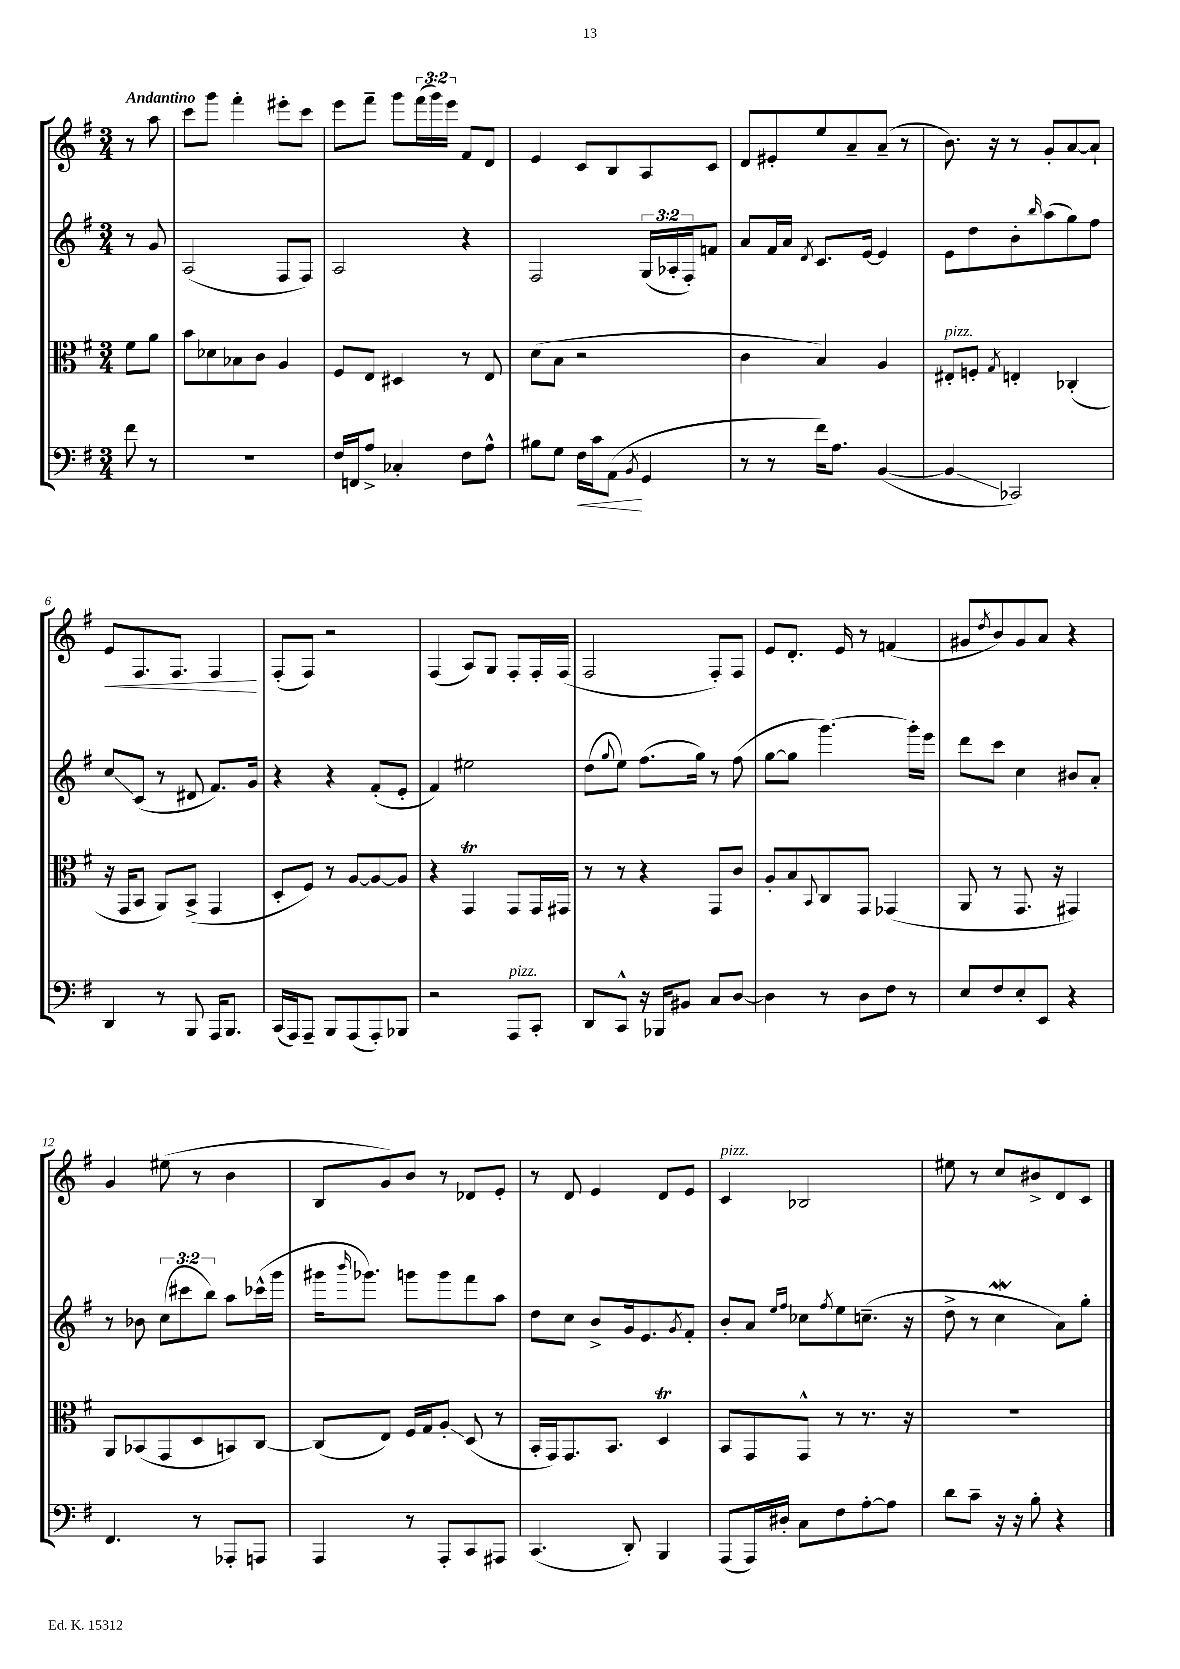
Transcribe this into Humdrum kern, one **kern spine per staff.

**kern	**kern	**kern	**kern
*staff4	*staff3	*staff2	*staff1
*clefF4	*clefC3	*clefG2	*clefG2
*k[f#]	*k[f#]	*k[f#]	*k[f#]
*M3/4	*M3/4	*M3/4	*M3/4
8f#	8f#	8r	8r
8r	8a	8g	8aa
=	=	=	=
2.r	8b	(2A	8ccc
.	8d-	.	8ggg
.	8B-	.	4fff#'
.	8c	.	.
.	4A	8F#	8eee#'
.	.	8F#)	8ccc
=	=	=	=
16F#	8F#	2A	8eee
16FF	.	.	.
8A^	8E	.	8fff#~
4C-'	4D#	.	8ggg
.	.	.	(24fff#
.	.	.	24ggg)
.	.	.	24eee
8F#	8r	4r	8f#
8A^^	8E	.	8d
=	=	=	=
8B#	(8d	2F#	4e
8G	8B	.	.
16F#	2r	.	8c
16c	.	.	.
(8AA	.	.	8B
8qBB	.	.	.
4GG	.	(24G	8A
.	.	24A-'	.
.	.	24F#')	.
.	.	8f	8c
=	=	=	=
8r	4c	8a	8d
8r	.	16f#	8e#'
.	.	16a	.
.	.	8qd	.
16f#)	4B)	8.c	8ee
8.A	.	.	.
.	.	.	8a~
.	.	[16e	.
([4BB	4A	4e]	(8a~
.	.	.	8r
=	=	=	=
4BB]	8E#'	8e	8.b)
.	8F'	8dd	.
.	.	.	16r
.	8qG	.	.
2CC-)	4E'	8b'	8r
.	.	16qqbb	.
.	.	(8aa	8g'
.	(4C-'	8gg)	[8a
.	.	8ff#	8a`]
=	=	=	=
4DD	16r	8cc	8e
.	16GG	.	.
.	8BB	(8c	8.F#
8r	8AA)	8r	.
.	.	.	8.F#
8BBB	(8BB^	8d#	.
16AAA	4GG	8.f#)	4F#
8.BBB	.	.	.
.	.	16g	.
=	=	=	=
(16CC	8D'	4r	(8F#'
16AAA)	.	.	.
8AAA~	8F#)	.	8F#)
8BBB	8r	4r	2r
(8AAA	[8A	.	.
8AAA')	8A_	(8f#'	.
8BBB-	8A]	8e'	.
=	=	=	=
2r	4r	4f#)	(4F#
.	4GG	2ee#	8A)
.	.	.	8G
8AAA	8GG	.	8F#'
8CC'	16GG	.	16F#'
.	16GG#	.	(16F#
=	=	=	=
8DD	8r	(8dd	2F#
.	.	8qqgg	.
8CC^^	8r	8ee)	.
16r	4r	(8.ff#	.
16BBB-	.	.	.
8BB#	.	.	.
.	.	16gg)	.
8C	8GG	8r	8F#')
[8D	8c	(8ff#	8F#
=	=	=	=
4D]	8A'	[8gg	8e
.	8B	8gg]	8.d'
.	8qqBB	.	.
8r	8C	[4.ggg)	.
.	.	.	16e
8D	8GG	.	8r
8F#	(4GG-	.	(4f
8r	.	16ggg']	.
.	.	16eee	.
=	=	=	=
8E	8AA	8ddd	8g#
.	.	.	8qdd
8F#	8r	8ccc	8b)
8E'	8.GG	4cc	8g#
8EE	.	.	8a
.	16r	.	.
4r	4GG#)	8b#	4r
.	.	8a'	.
=	=	=	=
4.FF#	8AA	8r	4g
.	(8BB-	8b-	.
.	8GG	(12cc	(8ee#
.	.	12ccc#	.
8r	8D	.	8r
.	.	12bb)	.
8AAA-'	8BB)	8aa	4b
8AAA	[8C	(16ccc-^^	.
.	.	16ggg	.
=	=	=	=
4AAA	(8C]	16ggg#	8B
.	.	16qqbbb	.
.	.	8.ggg-)	.
.	8E)	.	8g)
8r	16F#	8ggg	8b
.	16G	.	.
8AAA'	8A'	8ggg	8r
8CC	(8D	8fff#	8d-
8AAA#	8r	8aa	8e'
=	=	=	=
(4.CC	16BB'	8dd	8r
.	16GG)	.	.
.	8.GG	8cc	8d
.	.	8b^	4e
.	8.BB	.	.
8DD')	.	16g	.
.	.	8.e	.
4BBB	4D	.	8d
.	.	8qg	.
.	.	8f#'	8e
=	=	=	=
(8AAA	8BB	8b'	4c
16AAA)	8GG	8a	.
16D#'	.	.	.
.	.	16qqee	.
.	.	16qqff#	.
8C	8GG^^	8cc-	2B-
.	.	8qff#	.
8F#	8r	8ee	.
[8A'	8.r	(8.cc~	.
8A]	.	.	.
.	16r	16r	.
=	=	=	=
8d	2.r	8dd^	8ee#
8c~	.	8r	8r
16r	.	4cc	8cc
16r	.	.	.
8B'	.	.	8b#^
4r	.	8a)	8d
.	.	8gg'	8c
==	==	==	==
*-	*-	*-	*-
